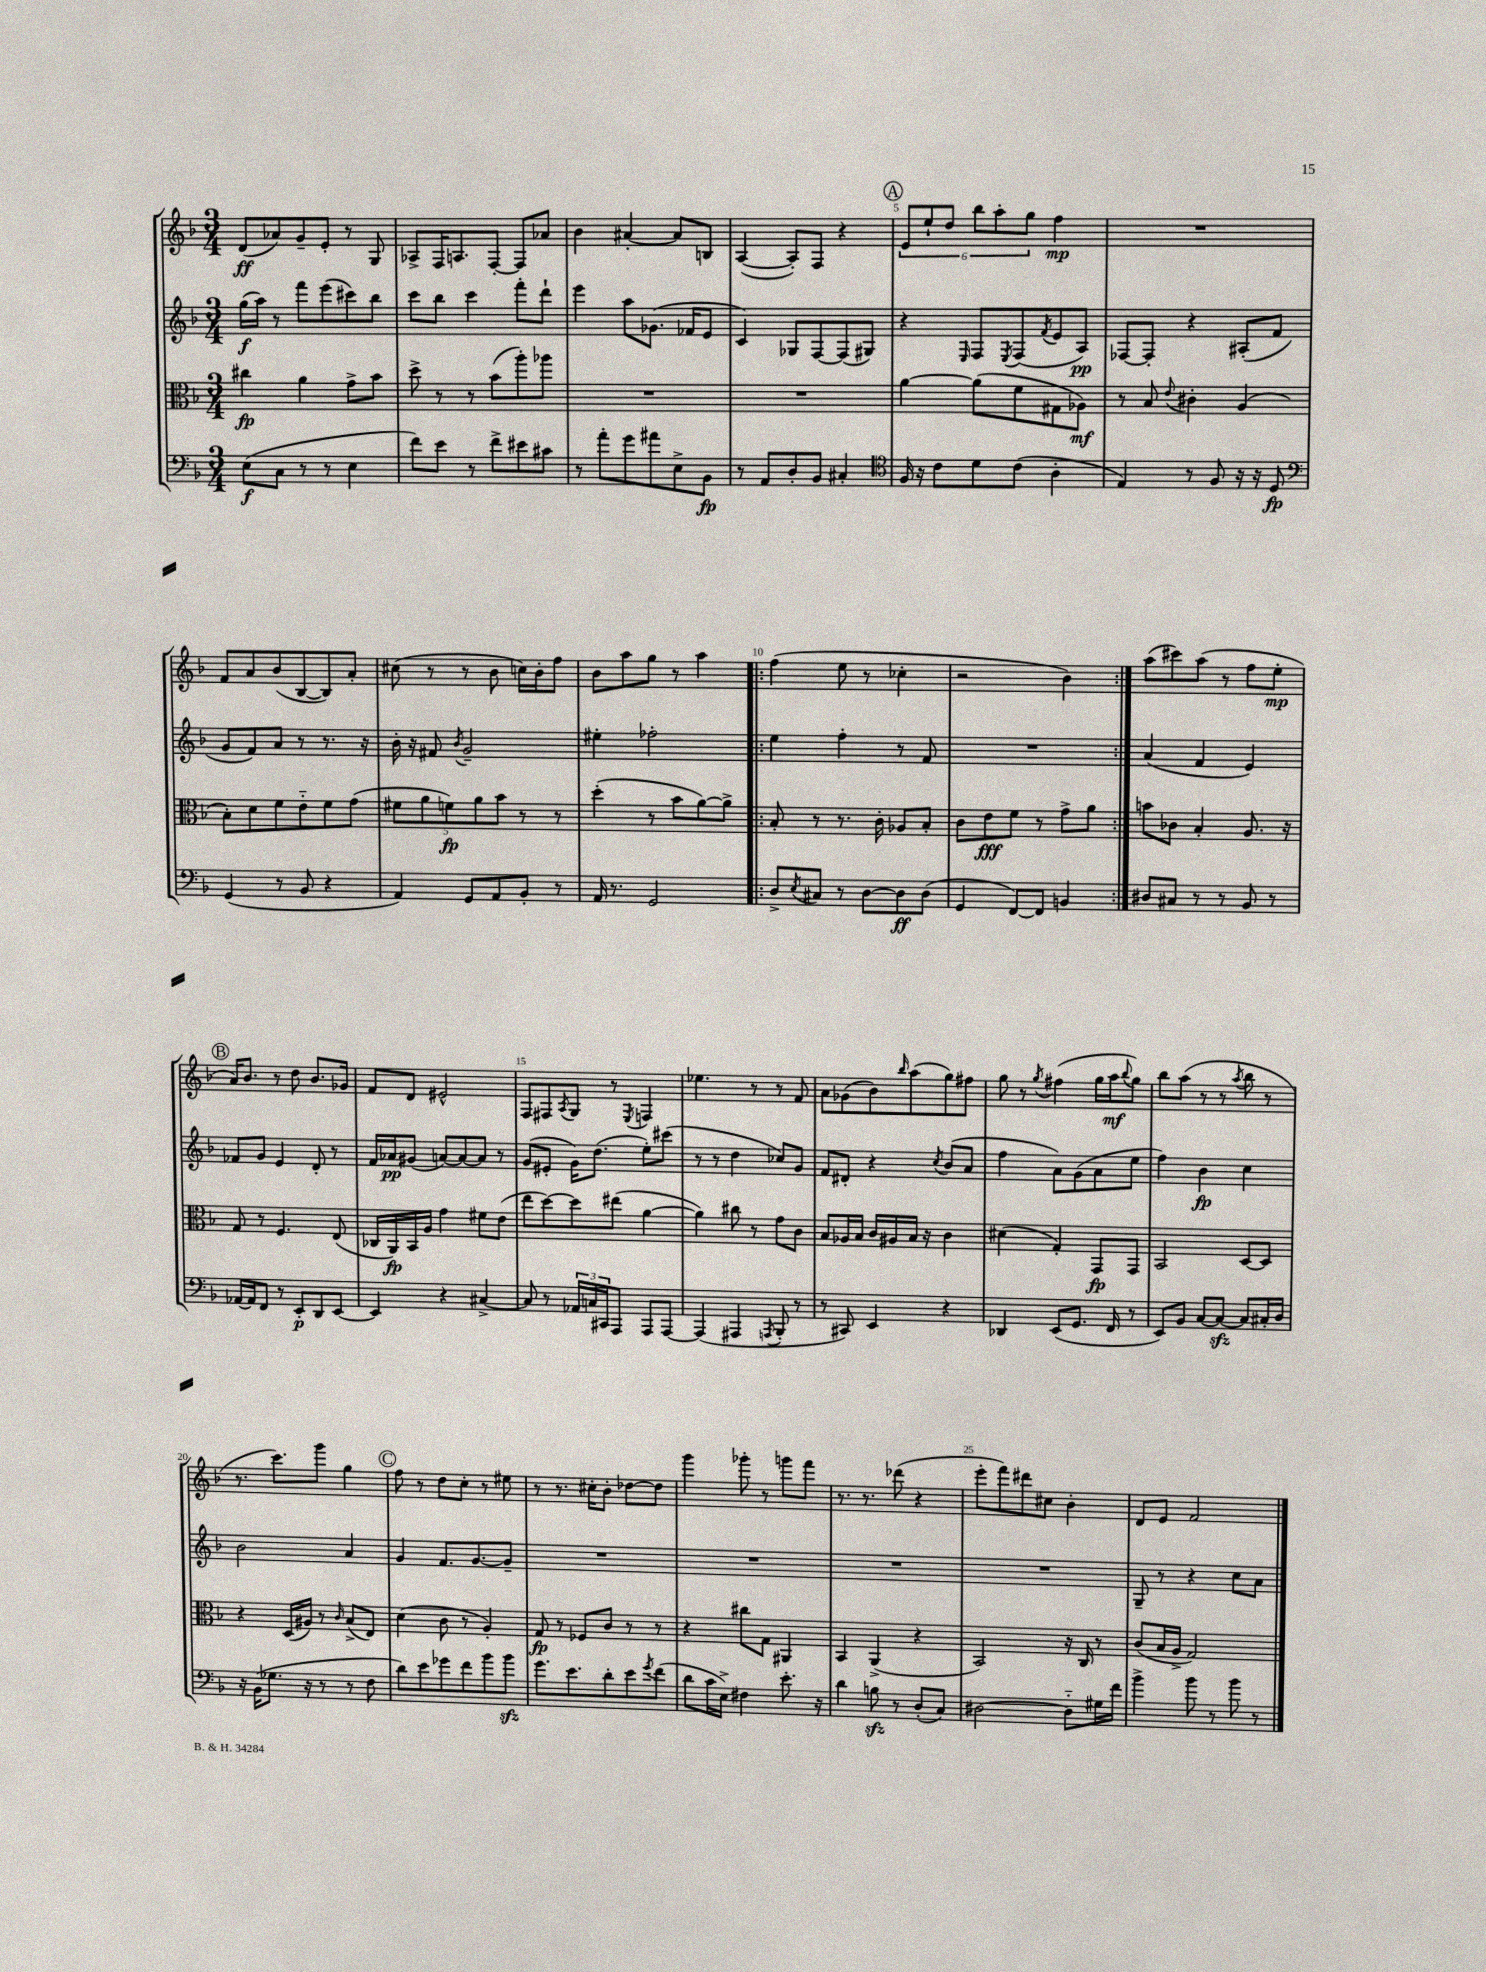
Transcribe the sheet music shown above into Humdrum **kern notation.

**kern	**kern	**kern	**kern
*staff4	*staff3	*staff2	*staff1
*clefF4	*clefC3	*clefG2	*clefG2
*k[b-]	*k[b-]	*k[b-]	*k[b-]
*M3/4	*M3/4	*M3/4	*M3/4
(8E\L	4cc#\	(16gg\LL	(8d/L
.	.	16aa\JJ)	.
8C\J	.	8r	8a-/)
8r	4a\	8fff\L	8g~/
8r	.	(8eee\	8e'/J
4E\	8g^\L	8ccc#\)	8r
.	8b-\J	8bb-\J	8G/
=	=	=	=
8f\L)	8dd^\	8ccc\L	8A-^/L
8e\J	8r	8bb-\J	16F/K
.	.	.	8.A/
8r	8r	4ccc\	.
8f^\L	(8b-\L	.	[8F'/J
8e#\	8aa'\)	8fff'\L	8F/]L
8c#\J	8aa-\J	8ddd`\J	8a-/J
=	=	=	=
8r	2.r	4eee\	4b-\
8a'\L	.	.	.
8g\	.	8aa\L	[4a#'/
8a#\	.	(8.g-\J	.
8E^\	.	.	8a#/]L
.	.	16f-/LK	.
8BB-\J	.	8e/J	8B/J
=	=	=	=
8r	2.r	4c/)	([4A/
8AA/L	.	.	.
8D'/	.	8G-/L	8A'/]L)
8BB-/J	.	[8F/	8F/J
4C#'/	.	(8F/]	4r
.	.	8G#/J)	.
=	=	=	=
*clefC4	*	*	*
16F/	[4a\	4r	12e/L
16r	.	.	.
.	.	.	12ee`/
8c\L	.	.	.
.	.	.	12dd/J
.	.	16qqE/	.
8d\	(8a\]L	8F/L	12bb-\L
.	.	.	12aa'\
.	.	8qE/	.
(8c\J	8f\	(8F/	.
.	.	.	12gg\J
.	.	8qf/	.
4A'\	8G#\	8e/	4ff\
.	8A-\J)	8A/J)	.
=	=	=	=
4E/)	8r	[8F-/L	2.r
.	8B-/	8F-'/]J	.
.	8qqe/	.	.
8r	4c#'\	4r	.
8F/	.	.	.
16r	(4A/	(8A#'/L	.
16r	.	.	.
8D/	.	8f/J	.
=	=	=	=
*clefF4	*	*	*
(4GG/	8B-'\L)	8g/L	8f/L
.	8d\	8f/)	8a/
8r	8f\	8a/J	(8b-/
8BB-/	8e'~\	8r	[8B-/
4r	8f\	8.r	8B-/])
.	(8g\J	.	8a'/J
.	.	16r	.
=	=	=	=
4AA/)	10f#\L	16b-'\	(8cc#\
.	.	16r	.
.	10a\	.	.
.	.	8f#/	8r
.	10f\)	.	.
.	.	8qb-/	.
8GG/L	.	2g~/	8r
.	10a\	.	.
8AA/	.	.	8b-\
.	10b-\J	.	.
8BB-'/J	8r	.	16cc\LL)
.	.	.	16b-'\J
8r	8r	.	8ff\J
=	=	=	=
16AA/	(4dd'\	4ee#'\	8b-\L
8.r	.	.	.
.	.	.	8aa\
2GG/	8r	2ff-'\	8gg\J
.	8b-\L	.	8r
.	[8a\)	.	4aa\
.	8a^\]J	.	.
=!|:	=!|:	=!|:	=!|:
8D^/L	8B-'/	4ee\	(4ff\
8qE/	.	.	.
8C#/J	8r	.	.
8r	8.r	4ff'\	8ee\
[8D\L	.	.	8r
.	16c'\	.	.
8D\]	8A-/L	8r	4cc-'\
(8D\J	8B-'/J	8f/	.
=	=	=	=
4GG/	8c\L	2.r	2r
.	8e\	.	.
[8FF/L)	8f\J	.	.
8FF/]J	8r	.	.
4BB/	8g^\L	.	4b-\)
.	8a\J	.	.
=:|!	=:|!	=:|!	=:|!
8D#/L	8b\L	(4a/	(8aa\L
8C#/J	8c-\J	.	8ccc#\)
8r	4B-'/	4f/	(8aa\J
8r	.	.	8r
8BB-/	8.A/	4e/)	8ff\L
8r	.	.	8ee'\J
.	16r	.	.
=	=	=	=
[16AA-/LL	8G/	8f-/L	16a/LK)
16AA-/]J	.	.	8.b-/J
8FF/J	8r	8g/J	.
8r	4.F/	4e/	8r
8EE'/L	.	.	8dd\
8DD/	.	8d'/	8.b-/L
[8EE/J	(8E/	8r	.
.	.	.	16g-/Jk
=	=	=	=
4EE/]	16C-/LL	16f/LL	8f/L
.	16AA/)	16a-/J	.
.	16BB-/	(8g#/J	8d/J
.	16A/JJ	.	.
4r	4g\	[8a/L)	2e#^^/
.	.	8a/_	.
[4C#^/	8f#\L	8a/]J	.
.	(8e\J	8r	.
=	=	=	=
8C#/]	8ee\L	(8g/L	8F/L
8r	[8dd\)	8e#'/J	8F#/
.	.	.	8qA/
24AA-/LL	8dd\]	16g\LK)	8G/J
24C/	.	.	.
.	.	(8.dd\J	.
24CC#/J	.	.	.
8AAA/J	(8ee#\J	.	8r
.	.	.	8qE/
8AAA/L	[4a\	8ee'\L)	4F/
[8AAA/J	.	(8ccc#\J	.
=	=	=	=
(4AAA/]	4a\])	8r	4.ee-\
.	.	8r	.
4AAA#/	8cc#\	4dd\	.
.	8r	.	8r
8qAAA/	.	.	.
8BBB-'/	8g\L	8cc-/L)	8r
8r	8c\J	8g/J	8f/
=	=	=	=
8r	8B-/L	8f/L	8a\L
8CC#/)	16A-/L	8d#'/J	(8g-\
.	16B-/JJ	.	.
4EE/	16c/LL	4r	8b-\)
.	16A#/	.	.
.	.	.	16qqbb-/
.	16B-/JJ	.	(8aa\
.	16r	.	.
.	.	8qcc/	.
4r	4c\	(8b-/L	8gg\)
.	.	8a/J	8ff#\J
=	=	=	=
4DD-/	(4d#\	4ff\	8gg\
.	.	.	8r
.	.	.	8qgg/
(8EE/L	4G'/)	8a\L)	(4ff#\
8.GG/J	.	(8g\	.
.	8GG/L	8a\	16gg\LL
16FF/	.	.	16aa\J
.	.	.	8qqbb-/
8r	8GG/J	8ee\J	8gg\J)
=	=	=	=
8EE/L)	2BB-/	4ff\)	8bb-\L
8BB-/J	.	.	(8aa\J
[8C/L	.	4b-\	8r
8C/_J	.	.	8r
.	.	.	8qaa/
8C/]L	[8D/L	4cc\	8bb-\
16C#'/L	8D/]J	.	8r
16D/JJ	.	.	.
=	=	=	=
16r	4r	2b-\	8.r
(16BB-\LK	.	.	.
8.G-\J	.	.	.
.	.	.	8.ccc\L)
.	(16D/LL	.	.
16r	16A#/JJ)	.	.
8r	8r	.	8ggg\J
.	16qqc/	.	.
8r	(8B-^/L	4a/	4gg\
8F\	8E/J)	.	.
=	=	=	=
8d\L)	(4d\	4g/	8ff\
8e\	.	.	8r
8g-\	8c\	8.f/L	8dd\L
8f\	8r	.	8cc'\J
.	.	[8.g/	.
8b-\	4A'/)	.	8r
8b-\J	.	8g~/]J	8ee#\
=	=	=	=
8.g\L	8G/	2.r	8r
.	8r	.	8.r
8.e\	.	.	.
.	8F-/L	.	.
.	.	.	16cc#'\LK
8d'\	8c/J	.	8b-'\J
8e\	8r	.	[8dd-\L
8qg/	.	.	.
(8f\J	8r	.	8dd-\]J
=	=	=	=
8d\L	4r	2.r	4ggg\
16c\L	.	.	.
16E^\JJ)	.	.	.
4F#\	8cc#\L	.	8ggg-'\
.	8G\J	.	8r
8.e'\	4AA#/	.	8ggg\L
.	.	.	8fff\J
16r	.	.	.
=	=	=	=
4d\	4BB-/	2.r	8.r
.	.	.	8.r
8B\	(4AA^/	.	.
8r	.	.	(8ddd-\
(8D'/L	4r	.	4r
8C/J)	.	.	.
=	=	=	=
[2D#\	2BB-/)	2.r	8eee'\L
.	.	.	8fff\)
.	.	.	8ddd#\
.	.	.	8cc#\J
8D#'~\]L	16r	.	4b-'\
.	16C/	.	.
16G#\L	8r	.	.
16f\JJ	.	.	.
=	=	=	=
4b-^\	(8c/L	8G~/	8d/L
.	16B-/L	8r	8e/J
.	16A^/JJ	.	.
8b-\	2G/)	4r	2f/
8r	.	.	.
8b-\	.	8cc\L	.
8r	.	8a\J	.
==	==	==	==
*-	*-	*-	*-
